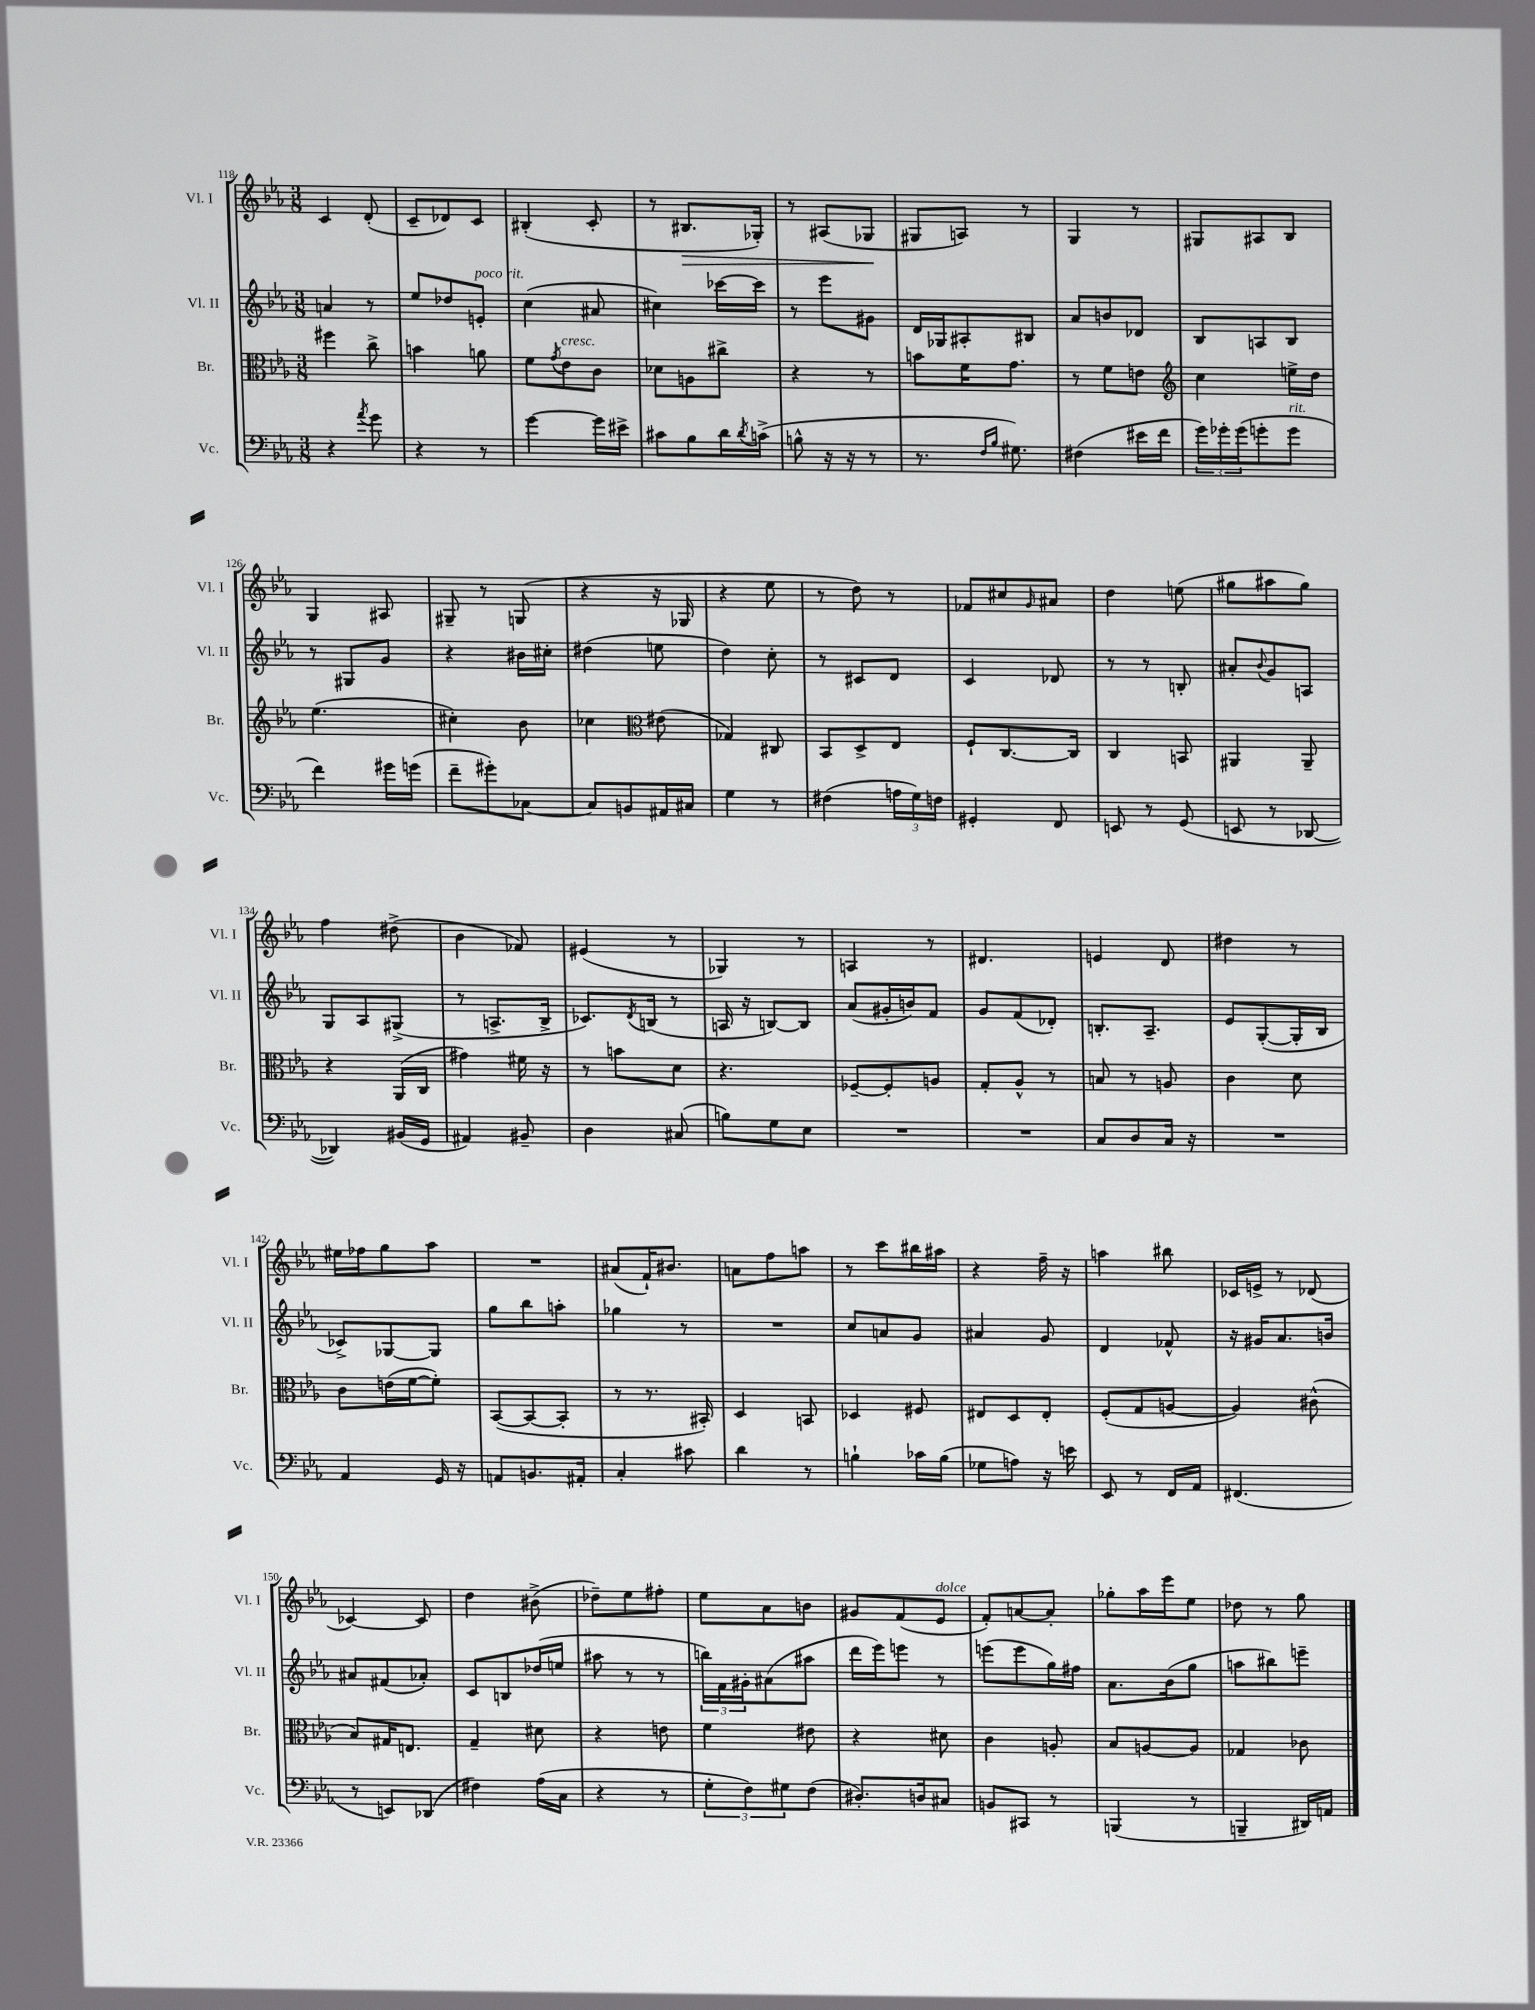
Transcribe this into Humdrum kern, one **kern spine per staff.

**kern	**kern	**kern	**kern	**dynam
*part4	*part3	*part2	*part1	*part1
*staff4	*staff3	*staff2	*staff1	*staff1
*I"Vc.	*I"Br.	*I"Vl. II	*I"Vl. I	*
*I'Vc.	*I'Br.	*I'Vl. II	*I'Vl. I	*
*clefF4	*clefC3	*clefG2	*clefG2	*
*k[b-e-a-]	*k[b-e-a-]	*k[b-e-a-]	*k[b-e-a-]	*
*M3/8	*M3/8	*M3/8	*M3/8	*
=118	=118	=118	=118	=118
4r	4ff#X\	4an/	4c/	.
8qa-/	.	.	.	.
8g\	8cc^\	8r	(8d'/	.
=119	=119	=119	=119	=119
4r	4bn\	8ee-/L	8c~/L	.
.	.	8dd-X/	8d-X/)	.
!	!	!LO:TX:a:i:t=poco rit.	!	!
8r	8an\	8en'/J	8c/J	.
=120	=120	=120	=120	=120
[4g\	8f\L	(4cc\	(4B#X'/	.
.	8qg/	.	.	.
!	!LO:TX:a:i:t=cresc.	!	!	!
.	8e-\	.	.	.
16g\LL]	8c\J	8a#X/	8c'/	.
16e#X^\JJ	.	.	.	.
=121	=121	=121	=121	=121
8c#X\L	8d-X\L	4cc#X\)	8r	.
!	!	!	!	!LO:HP:b
8B-\	8An\	.	8.B#X/L	>
16d\L	8cc#X^\J	[16ccc-X\LL	.	.
8qd/	.	.	.	.
(16cn^\JJ	.	16ccc-\JJ]	16G-X'/Jk)	.
=122	=122	=122	=122	=122
8Bn^^\	4r	8r	8r	.
16r	.	8eee-\L	(8A#X/L	.
16r	.	.	.	.
8r	8r	8g#X\J	8G-X/J	.
.	.	.	.	]
=123	=123	=123	=123	=123
8.r	8bn\L	16d/LL	8G#X/L	.
.	.	16G-X/J	.	.
.	16f\K	8A#X'/	8An/J)	.
16qqF/LL	.	.	.	.
16qqB-/JJ	.	.	.	.
8.G#X\)	8.g\J	.	.	.
.	.	8B#X/J	8r	.
=124	=124	=124	=124	=124
(4F#X\	8r	8a-/L	4G/	.
.	8f\L	8bn/	.	.
16e#X\LL	8en\J	8d-X/J	8r	.
16f\JJ	.	.	.	.
=125	=125	=125	=125	=125
*	*clefG2	*	*	*
24g\LL)	4cc\	8B-/L	8G#X/L	.
24g-X'\	.	.	.	.
(24g-\J	.	.	.	.
8gn'\	.	8An/	8A#X/	.
!LO:TX:a:i:t=rit.	!	!	!	!
8g\J	16een^\LL	8B-/J	8B-/J	.
.	16dd\JJ	.	.	.
!!LO:LB:g=z
=126	=126	=126	=126	=126
4f\)	(4.ee-\	8r	4G/	.
.	.	8G#X/L	.	.
16g#X\LL	.	8g/J	8A#X/	.
(16gn\JJ	.	.	.	.
=127	=127	=127	=127	=127
8f~\L	4cc#X'\)	4r	8G#X~/	.
8g#X'\)	.	.	8r	.
[8C-X\J	8b-\	16b#X\LL	(8Gn/	.
.	.	16cc#X'\JJ	.	.
=128	=128	=128	=128	=128
8C-/L]	4cc-X\	(4dd#X\	4r	.
8BBn/	.	.	.	.
*	*clefC3	*	*	*
16AA#X/L	(8e#X\	8een\	16r	.
16C#X/JJ	.	.	16G-X/	.
=129	=129	=129	=129	=129
4G\	4G-X/)	4dd\)	4r	.
8r	8C#X/	8cc'\	8ee-\	.
=130	=130	=130	=130	=130
(4F#X\	8BB-/L	8r	8r	.
.	8D^/	8c#X/L	8dd\)	.
24An\LL	8E-/J	8d/J	8r	.
24G\)	.	.	.	.
24Fn\JJ	.	.	.	.
=131	=131	=131	=131	=131
4GG#X'/	8F`/L	4c/	8f-X/L	.
.	[8.C/	.	8cc#X/	.
.	.	.	16qqg/	.
8FF/	.	8d-X/	8a#X/J	.
.	16C/Jk]	.	.	.
=132	=132	=132	=132	=132
8EEn/	4C/	8r	4dd\	.
8r	.	8r	.	.
(8GG/	8BBn/	8Bn'/	(8een\	.
=133	=133	=133	=133	=133
8EEn/	4AA#X/	8a#X'/L	8gg#X\L	.
.	.	8qqb-/	.	.
8r	.	8g/	8aa#X\	.
[8DD-X/	8AA#~/	8An/J	8gg#\J)	.
!!LO:LB:g=z
=134	=134	=134	=134	=134
4DD-X/])	4r	8G/L	4ff\	.
.	.	8A-/	.	.
(16BB#X/LL	(16AA-/LL	(8G#X^/J	(8dd#X^\	.
16GG/JJ	16C/JJ	.	.	.
=135	=135	=135	=135	=135
4AA#X/)	4g#X\)	8r	4b-\	.
.	.	8.An^/L	.	.
8BB#X~/	16f#X\	.	8f-X/)	.
.	16r	16B-^/Jk	.	.
=136	=136	=136	=136	=136
4D\	8r	8.c-X/L)	(4e#X/	.
.	8bn\L	.	.	.
.	.	8qd/	.	.
.	.	(16Bn/Jk	.	.
(8C#X/	8d\J	8r	8r	.
=137	=137	=137	=137	=137
8Bn\L)	4.r	16An/	4G-X/)	.
.	.	16r	.	.
8G\	.	[8Bn/L)	.	.
8E-\J	.	8B/J]	8r	.
=138	=138	=138	=138	=138
4.r	[8F-X~/L	(8a-/L	4An/	.
.	8F-'/]	16g#X'/L	.	.
.	.	16bn/J)	.	.
.	8An/J	8f/J	8r	.
=139	=139	=139	=139	=139
4.r	8G'/L	8g/L	4.d#X/	.
.	8A-^^/J	(8f/	.	.
.	8r	8d-X'/J)	.	.
=140	=140	=140	=140	=140
8C/L	8Bn/	8.Bn'/L	4en/	.
8D/	8r	.	.	.
.	.	8.A-~/J	.	.
16C/Jk	8An/	.	8d/	.
16r	.	.	.	.
=141	=141	=141	=141	=141
4.r	4c\	8e-/L	4dd#X\	.
.	.	([8G'/	.	.
.	8d\	16G'/L]	8r	.
.	.	16B-/JJ	.	.
!!LO:LB:g=z
=142	=142	=142	=142	=142
4AA-/	8c\L	8c-X^/L)	16ee#X\LL	.
.	.	.	16ff-X\J	.
.	(16en\L	[8G-X/	8gg\	.
.	[16f\J	.	.	.
16GG/	8f'\J])	8G-/J]	8aa-\J	.
16r	.	.	.	.
=143	=143	=143	=143	=143
8AAn/L	([8BB-/L	8gg\L	4.r	.
8.BBn/	8BB-/_	8bb-\	.	.
.	8BB-'/J]	8aan'\J	.	.
16AA#X'/Jk	.	.	.	.
=144	=144	=144	=144	=144
4C'/	8r	4gg-X\	(8a#X/L	.
.	8.r	.	16f`/K)	.
.	.	.	8.b#X/J	.
8c#X\	.	8r	.	.
.	16BB#X'/)	.	.	.
=145	=145	=145	=145	=145
4d\	4D/	4.r	8an\L	.
.	.	.	8ff\	.
8r	8BBn/	.	8aan\J	.
=146	=146	=146	=146	=146
4Bn`\	4D-X/	8cc/L	8r	.
.	.	8an/	8ccc\L	.
16c-X\LL	8F#X/	8g/J	16bb#X\L	.
(16B\JJ	.	.	16aa#X\JJ	.
=147	=147	=147	=147	=147
8G-X\L	8E#X/L	4a#X/	4r	.
8An\J)	8D/	.	.	.
16r	8E#'/J	8g/	16ff~\	.
16en\	.	.	16r	.
=148	=148	=148	=148	=148
8EE-/	(8F'/L	4d/	4aan\	.
8r	8G/	.	.	.
16FF/LL	[8An/J	8f-X^^/	8bb#X\	.
16AA-/JJ	.	.	.	.
=149	=149	=149	=149	=149
(4.FF#X/	4A/])	16r	16c-X/LL	.
.	.	16g#X/KL	16en^/JJ	.
.	.	8.a-/	8r	.
.	(8c#X^^\	.	(8d-X/	.
.	.	16bn/Jk	.	.
!!LO:LB:g=z
=150	=150	=150	=150	=150
8r	8B-/L)	8a#X/L	[4c-X/)	.
8EEn/L)	16G#X/K	(8f#X/	.	.
.	8.En/J	.	.	.
(8DD-X/J	.	8a-X'/J)	8c-/]	.
=151	=151	=151	=151	=151
4F#X\)	4G~/	8c/L	4dd\	.
.	.	8Bn/	.	.
(16A-\LL	8d#X\	(16dd-X/L	(8b#X^\	.
16C\JJ	.	16een/JJ	.	.
=152	=152	=152	=152	=152
4r	4r	8aa#X\	8dd-X~\L)	.
.	.	8r	8ee-\	.
8r	8en\	8r	8ff#X'\J	.
=153	=153	=153	=153	=153
12G'\L	4f\	24bbn\LL)	8ee-\L	.
.	.	24f\	.	.
12F\)	.	24g#X'\J	.	.
.	.	(8a#X\	8a-\	.
12G#X\	.	.	.	.
(8F\J	8e#X\	8aa#X\J	8bn\J	.
=154	=154	=154	=154	=154
8.D#X'/L)	4r	16ddd\LL	8g#X/L	.
.	.	16eee-\J)	.	.
.	.	8eeen\J	(8f/	.
16Dn/k	.	.	.	.
!	!	!	!LO:TX:a:i:t=dolce	!
8C#X/J	8d#X\	8r	8e-/J	.
=155	=155	=155	=155	=155
8BBn/L	4c\	(8eeen\L	8f'/L)	.
8CC#X/J	.	8eee\	[8an/	.
8r	8An'/	16gg\L)	8a'/J]	.
.	.	16ff#X\JJ	.	.
=156	=156	=156	=156	=156
(4BBBn/	8B-/L	8.a-\L	8gg-X'\L	.
.	[8An/	.	16aa-\L	.
.	.	(16b-\k	16eee-\J	.
8r	8A/J]	8gg\J	8ee-\J	.
=157	=157	=157	=157	=157
4BBBn~/	4G-X/	8aan\L	8dd-X\	.
.	.	8bb#X\)	8r	.
16DD#X/LL)	8c-X\	8eeen~\J	8gg\	.
16AAn/JJ	.	.	.	.
==	==	==	==	==
*-	*-	*-	*-	*-
